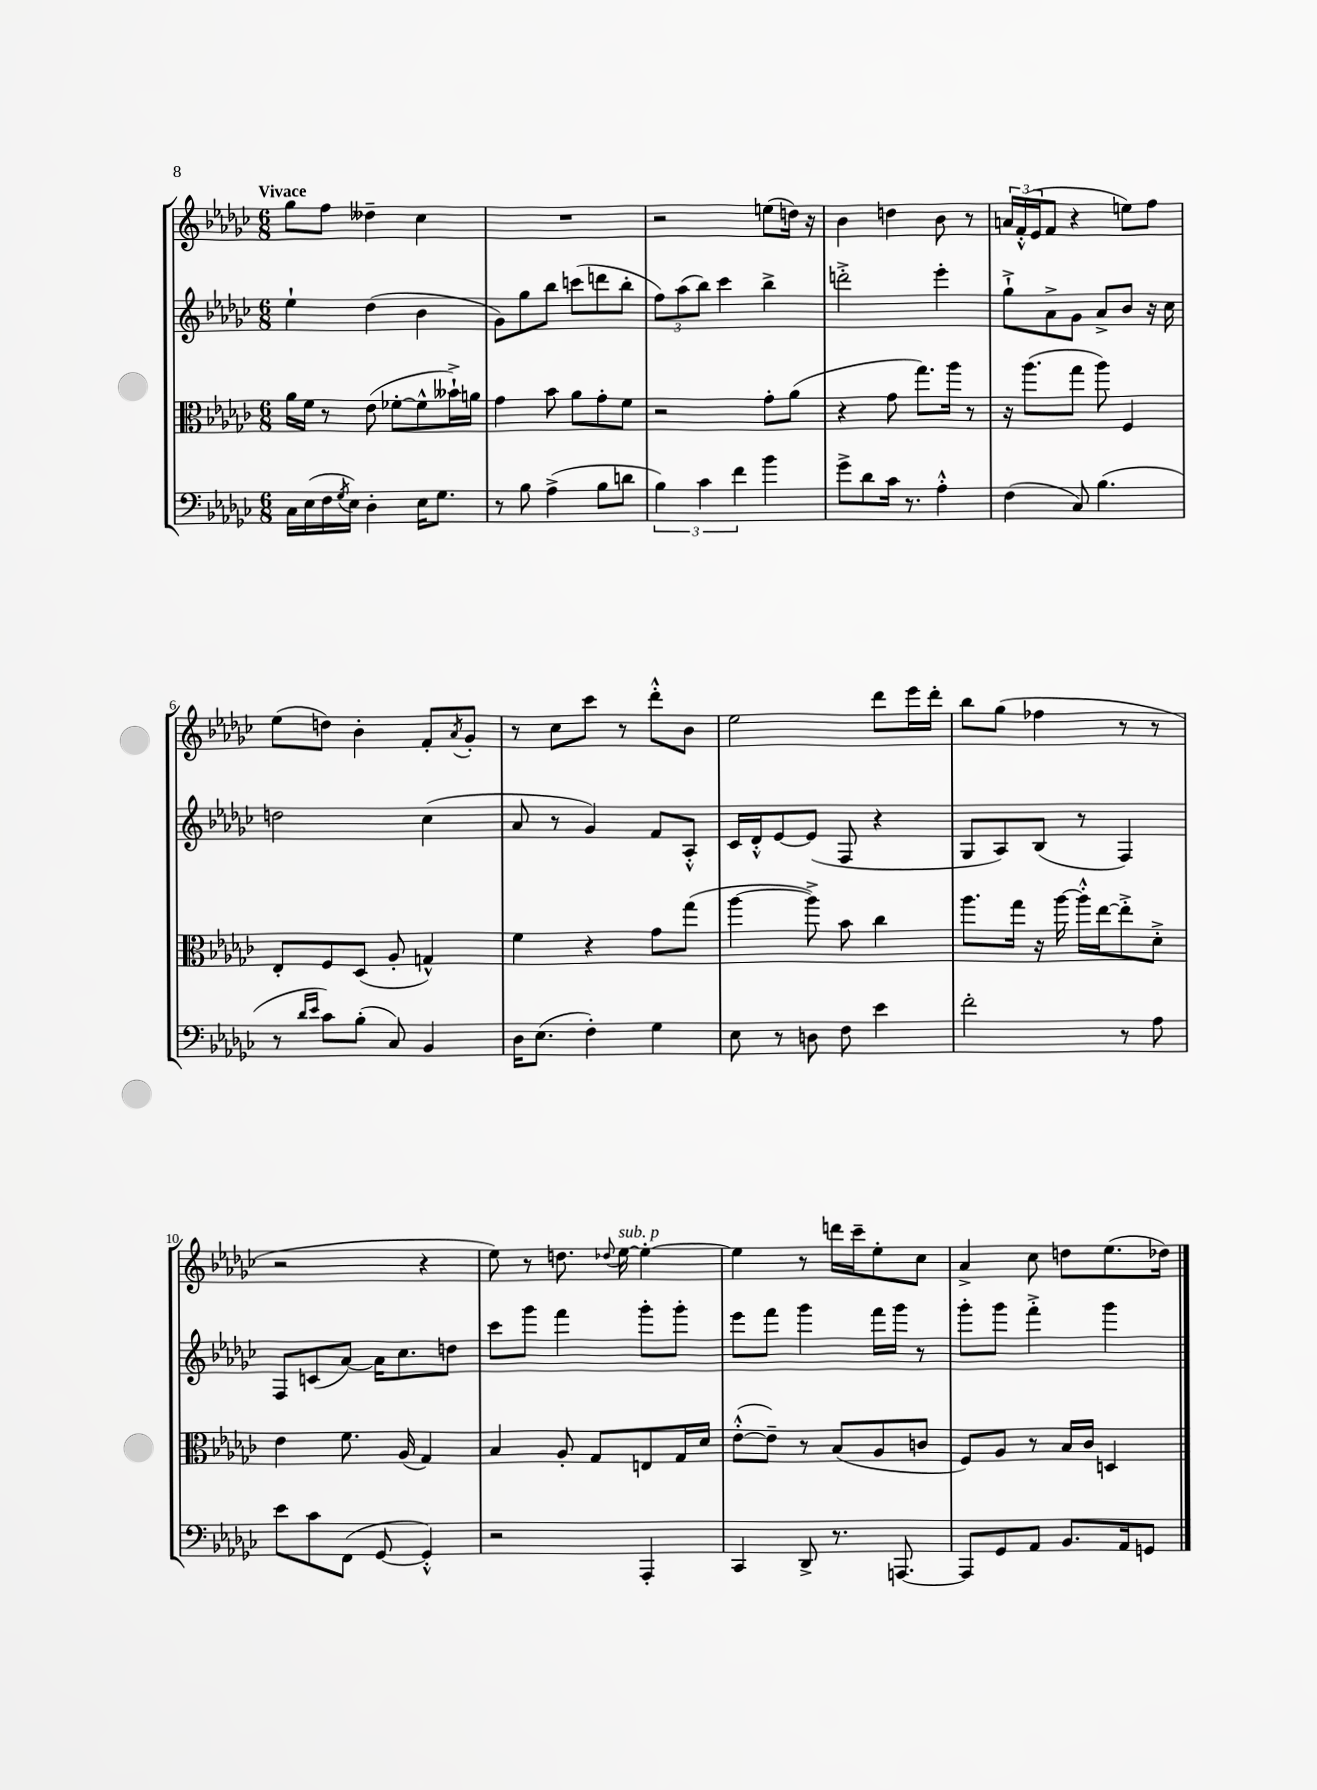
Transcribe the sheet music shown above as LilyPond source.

<<
\new StaffGroup <<
\new Staff = "s0" {
    \clef treble \key ges \major \numericTimeSignature \time 6/8 \tempo "Vivace"
    ges''8 f''8 deses''4-- ces''4 |
    R2. |
    r2 e''8( d''16) r16 |
    bes'4 d''4 bes'8 r8 |
    \tuplet 3/2 { a'16 f'16-.-^( ees'16 } f'8 r4 e''8) f''8 |
    ees''8( d''8) bes'4-. f'8-. \acciaccatura { aes'8 } ges'8-. |
    r8 ces''8 ces'''8 r8 des'''8-.-^ bes'8 |
    ees''2 des'''8 ees'''16 des'''16-. |
    bes''8 ges''8( fes''4 r8 r8 |
    r2 r4 |
    ees''8) r8 d''8. \appoggiatura { des''8 } ees''16~^\markup { \italic "sub. p" } ees''4~-. |
    ees''4 r8 d'''16 ces'''16-- ees''8-. ces''8 |
    aes'4-> ces''8 d''8 ees''8.( des''16) \bar "|." |
}
\new Staff = "s1" {
    \clef treble \key ges \major \numericTimeSignature \time 6/8
    ees''4-! des''4( bes'4 |
    ges'8) ges''8 bes''8 c'''8( d'''8 bes''8-. |
    \tuplet 3/2 { f''8) aes''8( bes''8) } ces'''4 bes''4-> |
    d'''2-.-> ees'''4-. |
    ges''8-!-> aes'8-> ges'8 aes'8-> bes'8 r16 ces''16 |
    d''2 ces''4( |
    aes'8 r8 ges'4) f'8 aes8-.-^ |
    ces'16 des'16-.-^ ees'8~ ees'8( f8 r4 |
    ges8 aes8) bes8( r8 f4) |
    f8 c'8( aes'8~) aes'16 ces''8. d''8 |
    ces'''8 ges'''8 f'''4 ges'''8-. ges'''8-. |
    ees'''8 f'''8 ges'''4 f'''16 ges'''16 r8 |
    ges'''8-. ges'''8 f'''4-.-> ges'''4 \bar "|." |
}
\new Staff = "s2" {
    \clef alto \key ges \major \numericTimeSignature \time 6/8
    aes'16 f'16 r8 ees'8( fes'8~-. fes'8-^ beses'16-!->) a'16 |
    ges'4 bes'8 aes'8 ges'8-. f'8 |
    r2 ges'8-. aes'8( |
    r4 ges'8 ges''8.) aes''16 r8 |
    r16 aes''8.( ges''8 aes''8) f4 |
    ees8-. f8 des8( aes8-. g4-^) |
    f'4 r4 ges'8 ges''8( |
    aes''4~ aes''8->) bes'8 ces''4 |
    aes''8. ges''16 r16 aes''16~ aes''16-.-^ ees''16~ ees''8-.-> des'8-.-> |
    ees'4 f'8. aes16( ges4) |
    bes4 aes8-. ges8 e8 ges16 des'16 |
    ees'8~-.-^( ees'8--) r8 bes8( aes8 c'8 |
    f8) aes8 r8 bes16 ces'16 d4 \bar "|." |
}
\new Staff = "s3" {
    \clef bass \key ges \major \numericTimeSignature \time 6/8
    ces16 ees16( f16 \acciaccatura { ges8 } ees16) des4-. ees16 ges8. |
    r8 bes8 aes4->( bes8 d'8 |
    \tuplet 3/2 { bes4) ces'4 f'4 } bes'4 |
    ges'8-> des'8 ces'16 r8. aes4-.-^ |
    f4( ces8) bes4.( |
    r8 \grace { des'16 ees'16 } ces'8) bes8-.( ces8) bes,4 |
    des16 ees8.( f4-.) ges4 |
    ees8 r8 d8 f8 ees'4 |
    f'2-. r8 aes8 |
    ees'8 ces'8 f,8( ges,8~ ges,4-.-^) |
    r2 aes,,4-. |
    ces,4 des,8-> r8. a,,8.~ |
    a,,8 ges,8 aes,8 bes,8. aes,16 g,8 \bar "|." |
}
>>
>>
